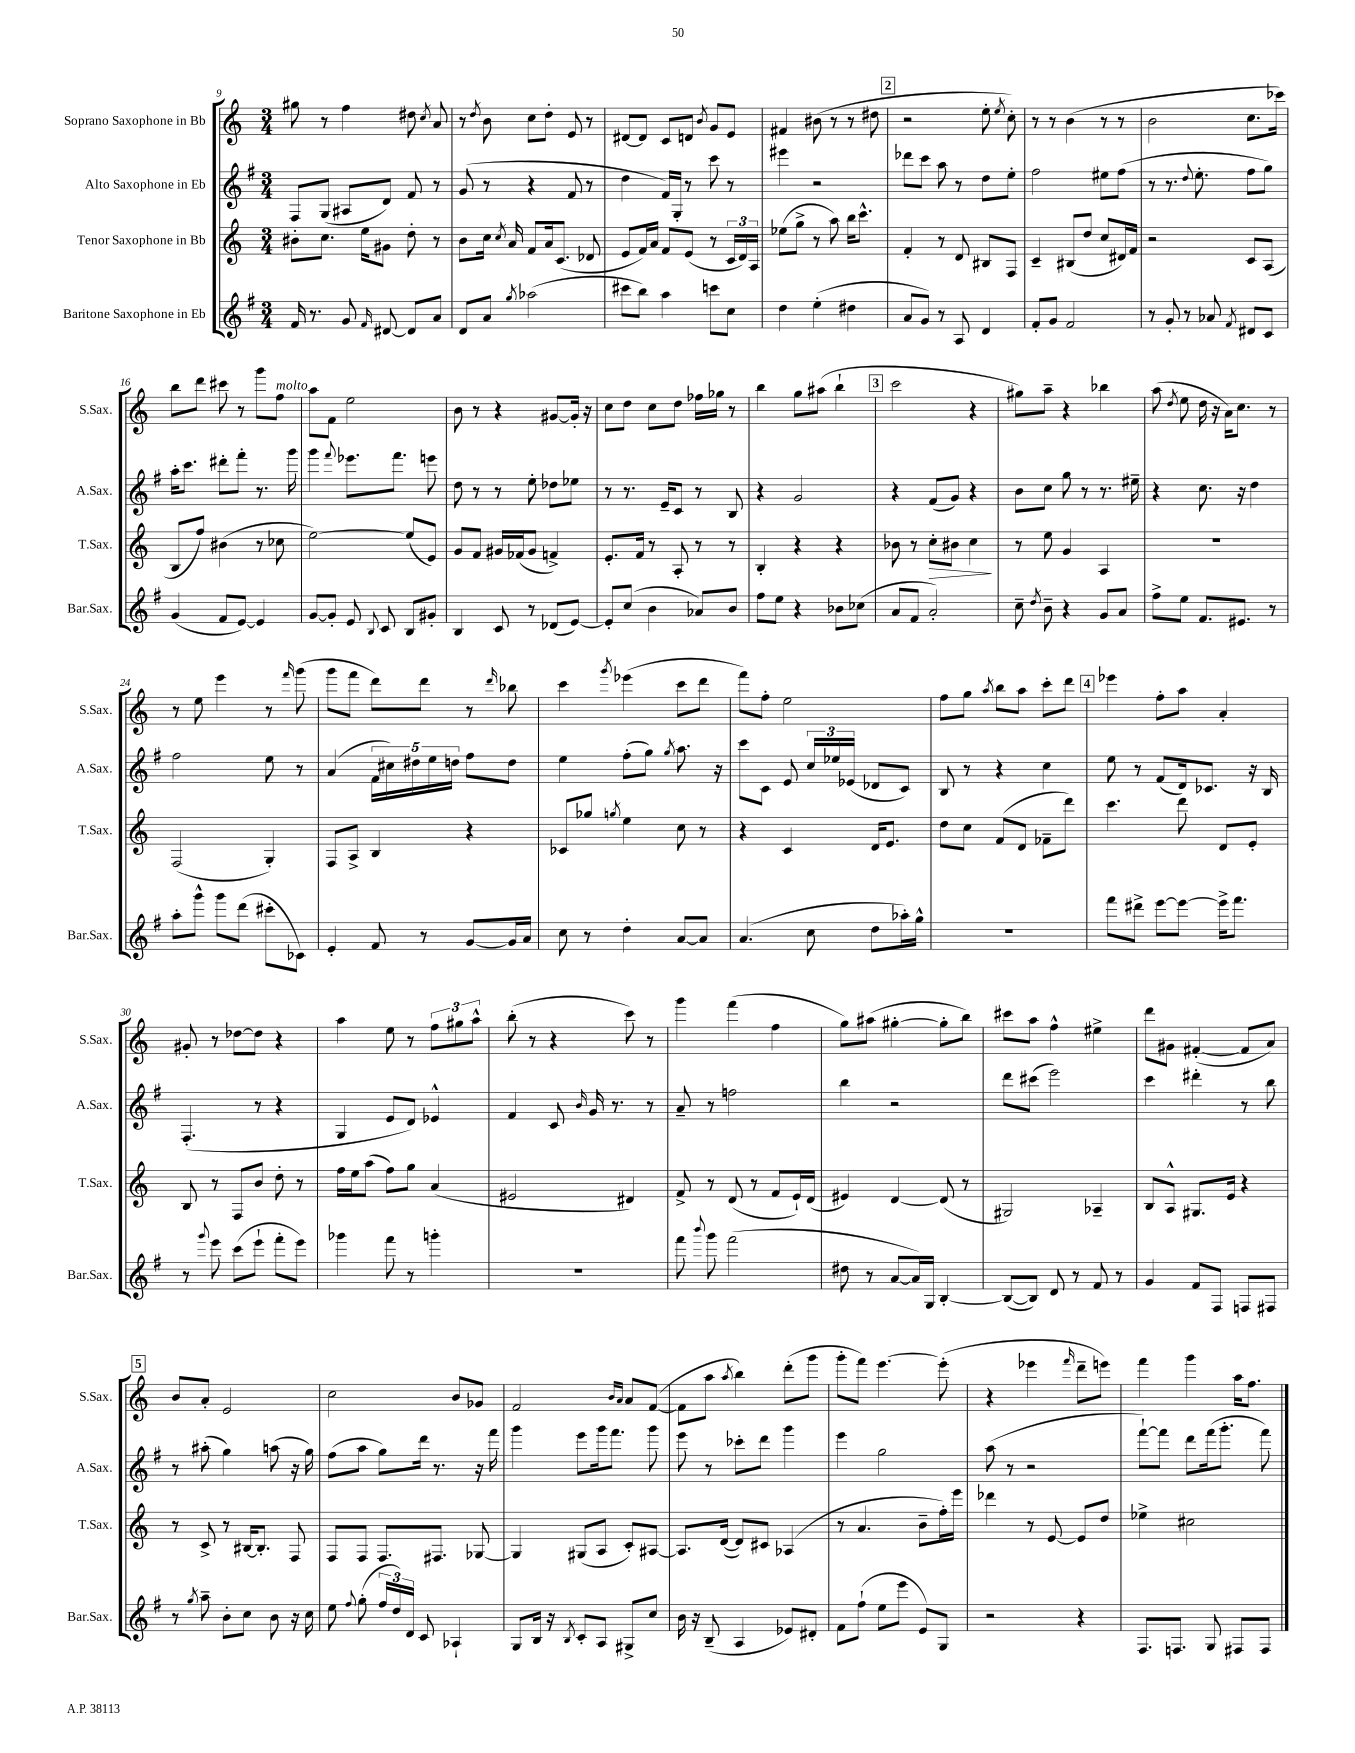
<<
\new StaffGroup <<
\new Staff = "s0" \with { instrumentName = "Soprano Saxophone in Bb" shortInstrumentName = "S.Sax." } {
    \clef treble \key c \major \numericTimeSignature \time 3/4
    \autoBeamOff gis''8 r8 f''4 dis''8 \acciaccatura { c''8 } a'8 |
    r8 \acciaccatura { d''8 } b'8 c''8[ d''8]-. e'8 r8 |
    dis'8[~ dis'8] c'8[ d'8] \acciaccatura { b'8 } g'8[ e'8] |
    fis'4 bis'8( r8 r8 dis''8 |
    \mark \markup { \box "2" } r2 e''8-. \acciaccatura { e''8 } c''8-.) |
    r8 r8 b'4( r8 r8 |
    b'2 c''8.[ ces'''16]) |
    b''8[ d'''8] cis'''8 r8 g'''8[ f''8]^\markup { \italic "molto" } |
    a''8[ f'8] e''2 |
    b'8 r8 r4 gis'8[~ gis'16]-. r16 |
    c''8[ d''8] c''8[ d''8] fes''16[ ges''16] r8 |
    b''4 g''8[ ais''8]( b''4-! |
    \mark \markup { \box "3" } c'''2 r4 |
    gis''8[) a''8]-- r4 bes''4 |
    a''8( \acciaccatura { d''8 } e''8 d''16 r16 a'16[) c''8.] r8 |
    r8 e''8 e'''4 r8 \grace { f'''16 } g'''8( |
    g'''8[ f'''8] d'''8[) d'''8] r8 \grace { d'''16 } bes''8 |
    c'''4 \acciaccatura { g'''8 } ees'''4( c'''8[ d'''8] |
    f'''8[) f''8]-. e''2 |
    f''8[ g''8] \acciaccatura { a''8 } b''8[ a''8] c'''8[-. d'''8] |
    \mark \markup { \box "4" } ees'''4 f''8[-. a''8] a'4-. |
    gis'8-. r8 des''8[~ des''8] r4 |
    a''4 e''8 r8 \tuplet 3/2 { f''8[ gis''8 a''8]-^ } |
    b''8-.( r8 r4 c'''8) r8 |
    g'''4 f'''4( f''4 |
    g''8[) ais''8]( gis''4~-. gis''8[-. b''8]) |
    cis'''8[ a''8] f''4-^ eis''4-> |
    d'''8[ gis'8] fis'4~-.( fis'8[ a'8]) |
    \mark \markup { \box "5" } b'8[ a'8]-. e'2 |
    c''2 b'8[ ges'8] |
    f'2 \grace { b'16[ a'16] } a'8[ f'8]~( |
    f'8[ a''8] \acciaccatura { a''8 } b''4) d'''8[-.( g'''8] |
    g'''8[-. f'''8]) e'''4.~ e'''8-.( |
    r4 ees'''4 \grace { f'''16 } d'''8[-- e'''8]) |
    f'''4 g'''4 a''16[ f''8.] \bar "|." |
}
\new Staff = "s1" \with { instrumentName = "Alto Saxophone in Eb" shortInstrumentName = "A.Sax." } {
    \clef treble \key g \major \numericTimeSignature \time 3/4
    \autoBeamOff fis8[ g8]( ais8[ d'8]) fis'8 r8 |
    g'8( r8 r4 fis'8 r8 |
    d''4 fis'16[) g16]-. r8 c'''8 r8 |
    eis'''4 r2 |
    \mark \markup { \box "2" } des'''8[ c'''8] a''8 r8 d''8[ e''8]-. |
    fis''2 eis''8[ fis''8]( |
    r8 r8. \appoggiatura { d''8 } e''8.-. fis''8[ g''8]) |
    a''16[-. c'''8.] dis'''8[-. fis'''8]-. r8. g'''16 |
    g'''4 \appoggiatura { fis'''8 } ees'''8.[ fis'''8.] e'''8 |
    d''8 r8 r8 e''8-. des''8[ ees''8] |
    r8 r8. e'16[-- c'8] r8 b8 |
    r4 g'2 |
    \mark \markup { \box "3" } r4 fis'8[( g'8]) r4 |
    b'8[ c''8] g''8 r8 r8. eis''16-- |
    r4 c''8. r16 d''4 |
    fis''2 e''8 r8 |
    a'4( \tuplet 5/4 { fis'16[ cis''16) dis''16 e''16 d''16] } fis''8[ d''8] |
    e''4 fis''8[-.( g''8]) \acciaccatura { g''8 } a''8. r16 |
    c'''8[ c'8] e'8 \tuplet 3/2 { c''16[ ees''16 ees'16]( } des'8[ c'8]) |
    b8 r8 r4 c''4 |
    \mark \markup { \box "4" } e''8 r8 fis'8[( d'16) ces'8.] r16 b16 |
    fis4.-.( r8 r4 |
    g4 e'8[ d'8]) ees'4-^ |
    fis'4 c'8 \grace { b'16 } g'16 r8. r8 |
    a'8-- r8 f''2 |
    b''4 r2 |
    d'''8[ cis'''8]( e'''2) |
    c'''4 dis'''4-. r8 b''8 |
    \mark \markup { \box "5" } r8 ais''8-.( g''4) a''8( r16 g''16) |
    fis''8[( a''8] g''8[) d'''16] r8. r16 fis'''16 |
    g'''4 e'''8[ g'''16 fis'''8.] g'''8 |
    e'''8 r8 ces'''8[-. d'''8] g'''4 |
    e'''4 g''2 |
    a''8( r8 r2 |
    fis'''8[~-!) fis'''8] d'''8[ fis'''16( g'''8.]-. fis'''8) \bar "|." |
}
\new Staff = "s2" \with { instrumentName = "Tenor Saxophone in Bb" shortInstrumentName = "T.Sax." } {
    \clef treble \key c \major \numericTimeSignature \time 3/4
    \autoBeamOff bis'8[-. c''8.] e''16[ gis'8] d''8-. r8 |
    b'8[ c''16] \acciaccatura { c''8 } a'16 f'8[ a'16 c'8.]( des'8 |
    e'8[ f'16) a'16] f'8[ e'8]( r8 \tuplet 3/2 { c'16[ d'16) a16] } |
    ees''8[( g''8]-> r8 a''8) b''16[ c'''8.]-^ |
    \mark \markup { \box "2" } f'4-. r8 d'8 bis8[ f8] |
    c'4-- bis8[( d''8] c''8[ dis'16) f'16] |
    r2 c'8[ a8]( |
    b8[ f''8]) bis'4( r8 ces''8 |
    e''2~) e''8[( e'8]) |
    g'8[ f'8] gis'16[ fes'16( gis'8] f'4->) |
    e'8.[-. f'16] r8 a8-. r8 r8 |
    b4-. r4 r4 |
    \mark \markup { \box "3" } bes'8 r8 c''8[-.\> bis'8] c''4\! |
    r8 e''8 g'4 a4 |
    R2. |
    f2( g4-.) |
    f8[ a8]-> b4 r4 |
    ces'8[ ges''8] \acciaccatura { g''8 } e''4 c''8 r8 |
    r4 c'4 d'16[ e'8.] |
    d''8[ c''8] f'8[( d'8] fes'8[-- d'''8]) |
    \mark \markup { \box "4" } c'''4. d'''8 d'8[ e'8]-. |
    b8 r8 f8[ b'8] d''8-. r8 |
    f''16[ e''16 a''8]( f''8[) g''8] a'4( |
    eis'2 dis'4) |
    f'8-> r8 d'8( r8 f'8[ e'16-!) d'16]( |
    eis'4) d'4~ d'8( r8 |
    gis2) aes4-- |
    b8[ a8]-^ gis8.[ e'16] r4 |
    \mark \markup { \box "5" } r8 c'8-> r8 bis16[~ bis8.]-. f8 |
    f8[ f8] f8.[ fis8.] ges8~ |
    ges4 gis8[( a8] c'8[-.) ais8]~ |
    ais8.[ d'16]~( d'8[) cis'8] aes4( |
    r8 a'4. b'8[-- f''16-.) e'''16] |
    des'''4 r8 e'8~ e'8[ d''8] |
    ees''4-> cis''2 \bar "|." |
}
\new Staff = "s3" \with { instrumentName = "Baritone Saxophone in Eb" shortInstrumentName = "Bar.Sax." } {
    \clef treble \key g \major \numericTimeSignature \time 3/4
    \autoBeamOff fis'16 r8. g'8 \grace { fis'16 } dis'8~ dis'8[ a'8] |
    d'8[ a'8] \acciaccatura { g''8 } aes''2( |
    cis'''8[ b''8]) a''4 c'''8[ c''8] |
    d''4 e''4-.( dis''4 |
    \mark \markup { \box "2" } a'8[ g'8]) r8 a8 d'4 |
    fis'8[-. g'8] fis'2 |
    r8 g'8-. r8 aes'8 \acciaccatura { fis'8 } dis'8[ c'8] |
    g'4( fis'8[ e'8]~) e'4 |
    g'8[~ g'8]-. e'8 \appoggiatura { b8 } c'8 b8[ gis'8]-. |
    b4 c'8 r8 des'8[( e'8]~) |
    e'8[-. c''8]( b'4 aes'8[) b'8] |
    fis''8[ e''8] r4 bes'8[ ces''8]( |
    \mark \markup { \box "3" } a'8[ fis'8] a'2-.) |
    c''8-- \acciaccatura { d''8 } b'8-- r4 g'8[ a'8] |
    fis''8[-> e''8] fis'8.[ eis'8.] r8 |
    a''8[-. g'''8]-^ g'''8[ d'''8]( cis'''8[-. ces'8]) |
    e'4-. fis'8 r8 g'8[~ g'16 a'16] |
    c''8 r8 d''4-. a'8[~ a'8] |
    a'4.( c''8 d''8[ aes''16-.) g''16]-^ |
    R2. |
    \mark \markup { \box "4" } fis'''8[ dis'''8]-> e'''8[~ e'''8]~ e'''16[-> fis'''8.] |
    r8 \appoggiatura { g'''8 } e'''8 c'''8[( e'''8]-! fis'''8[-. e'''8]) |
    ges'''4 fis'''8 r8 g'''4-. |
    R2. |
    fis'''8 \appoggiatura { b'''8 } g'''8 fis'''2( |
    dis''8 r8 a'8[~ a'16) g16] b4~-. |
    b8[~( b8]) d'8 r8 fis'8 r8 |
    g'4 fis'8[ fis8] f8[ fis8] |
    \mark \markup { \box "5" } r8 \acciaccatura { g''8 } a''8-- b'8[-. c''8] b'8 r16 c''16 |
    e''8 \appoggiatura { fis''8 } g''8-.( \tuplet 3/2 { fis''16[ d''16) d'16] } c'8 aes4-! |
    g8[ b16] r16 \acciaccatura { b8 } c'8[-. a8] gis8[-> c''8] |
    b'16 r16 b8--( a4 ees'8[) dis'8]-. |
    fis'8[ fis''8]-!( e''8[ e'''8] e'8[) g8] |
    r2 r4 |
    fis8.[ f8.] g8 fis8[ fis8] \bar "|." |
}
>>
>>
\layout { \context { \Score currentBarNumber = #9 } }
